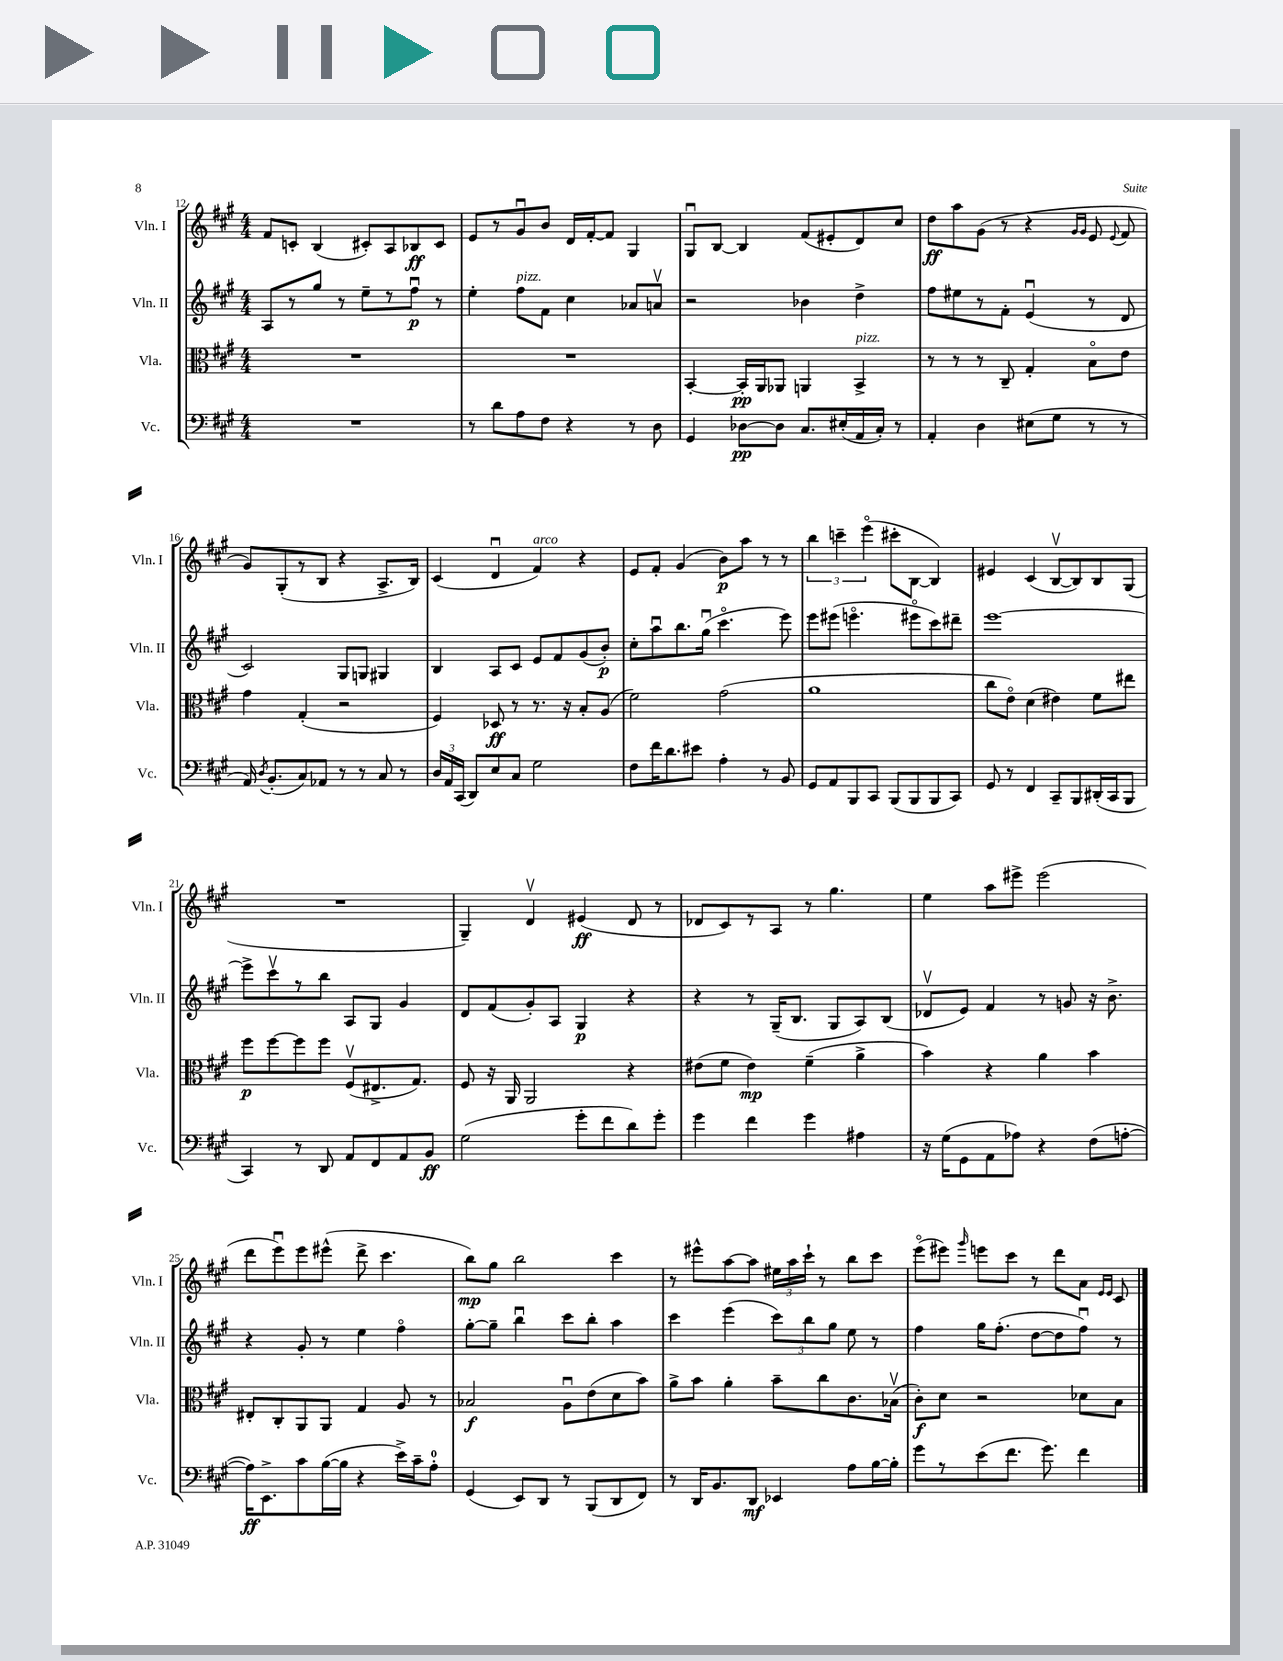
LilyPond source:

<<
\new StaffGroup <<
\new Staff = "s0" \with { instrumentName = "Vln. I" shortInstrumentName = "Vln. I" } {
    \clef treble \key a \major \numericTimeSignature \time 4/4
    \autoBeamOff fis'8[ c'8]-. b4( cis'8[-.) a8 bes8\ff cis'8] |
    e'8[ r8 gis'8\downbow b'8] d'16[ fis'16~-. fis'8] gis4 |
    gis8[\downbow b8]~ b4 fis'8[( eis'8-. d'8) cis''8] |
    d''8[\ff a''8 gis'8]( r8 r4 \grace { gis'16[ gis'16] } e'8 \appoggiatura { e'8 } fis'8 |
    gis'8[) gis8-.( r8 b8] r4 a8.[-> b16]) |
    cis'4( d'4\downbow fis'4^\markup { \italic "arco" }) r4 |
    e'8[ fis'8]-. gis'4( b'8[\p) a''8] r8 r8 |
    \tuplet 3/2 { b''4 c'''4-- e'''4\flageolet( } cis'''8[-. b8]~ b4) |
    eis'4 cis'4( b8[~\upbow b8) b8 gis8]( |
    R1 |
    gis4--) d'4\upbow eis'4\ff( d'8 r8 |
    des'8[ cis'8) r8 a8] r8 gis''4. |
    e''4 a''8[ eis'''8]-> eis'''2( |
    d'''8[ e'''8\downbow) e'''8 eis'''8]-^( d'''8-> cis'''4. |
    b''8[\mp) gis''8] b''2 cis'''4 |
    r8 eis'''8[-^ a''8~ a''8] \tuplet 3/2 { eis''16[ a''16 cis'''16]-! } r8 b''8[ cis'''8] |
    e'''8[\flageolet( eis'''8]) \grace { gis'''16 } e'''8[ cis'''8] r8 d'''8[ a'8] \grace { e'16[ e'16] } cis'8 \bar "|." |
}
\new Staff = "s1" \with { instrumentName = "Vln. II" shortInstrumentName = "Vln. II" } {
    \clef treble \key a \major \numericTimeSignature \time 4/4
    \autoBeamOff a8[ r8 gis''8] r8 e''8[-- r8 fis''8]\downbow\p r8 |
    e''4-. fis''8[^\markup { \italic "pizz." } fis'8] cis''4 aes'8[ a'8]\upbow |
    r2 bes'4 d''4-> |
    fis''8[ eis''8 r8 fis'8]-. e'4\downbow( r8 d'8 |
    cis'2) gis8[ g8] gis4 |
    b4 a8[ cis'8] e'8[ fis'8 gis'8( b'8]-.\p) |
    cis''8[-. a''8\downbow b''8. gis''16]\downbow( cis'''4.\flageolet e'''8) |
    e'''8[ eis'''8]( e'''4.\flageolet eis'''8[\flageolet cis'''8) dis'''8]-- |
    e'''1~ |
    e'''8[-> cis'''8\upbow r8 b''8] a8[ gis8] gis'4 |
    d'8[ fis'8( gis'8-.) a8] gis4\p r4 |
    r4 r8 gis16[--( b8.] gis8[ a8) b8]( |
    des'8[\upbow e'8]) fis'4 r8 g'8 r16 b'8.-> |
    r4 gis'8-. r8 e''4 fis''4\flageolet |
    gis''8[~-. gis''8]-- b''4\downbow cis'''8[ b''8]-. a''4 |
    cis'''4 e'''4( \tuplet 3/2 { cis'''8[) b''8 gis''8] } e''8 r8 |
    fis''4 gis''16[ fis''8.]-.( d''8[~ d''8 fis''8]\downbow) r8 \bar "|." |
}
\new Staff = "s2" \with { instrumentName = "Vla." shortInstrumentName = "Vla." } {
    \clef alto \key a \major \numericTimeSignature \time 4/4
    \autoBeamOff R1 |
    R1 |
    b,4~-. b,16[-.\pp a,16 aes,8] a,4 b,4->^\markup { \italic "pizz." } |
    r8 r8 r8 cis8-- gis4-. b8[\flageolet e'8] |
    gis'4 gis4-.( r2 |
    fis4) des8\ff r8 r8. r16 b8[-. a8]( |
    fis'2) gis'2( |
    a'1 |
    cis''8[ e'8]\flageolet) d'4( eis'4) fis'8[ eis''8] |
    fis''8[\p fis''8~ fis''8 fis''8] fis8[\upbow( eis8.-> gis8.]) |
    fis8 r16 a,16 a,2 r4 |
    eis'8[( fis'8] eis'4\mp) fis'4--( a'4-> |
    b'4) r4 a'4 b'4 |
    eis8[-. cis8-. a,8 a,8] gis4 a8 r8 |
    bes2\f a8[\downbow e'8( d'8 b'8]) |
    a'8[-> b'8] a'4-. b'8[-- cis''8 cis'8. bes16]\upbow( |
    cis'8[-.\f) d'8] r2 des'8[ b8] \bar "|." |
}
\new Staff = "s3" \with { instrumentName = "Vc." shortInstrumentName = "Vc." } {
    \clef bass \key a \major \numericTimeSignature \time 4/4
    \autoBeamOff R1 |
    r8 d'8[ a8 fis8] r4 r8 d8 |
    gis,4 des8[~\pp des8] cis8.[ eis16-.( a,16 cis16]-.) r8 |
    a,4-. d4 eis8[( gis8] r8 r8 |
    a,16) \acciaccatura { d8 } b,8.[-.( cis8) aes,8] r8 r8 cis8 r8 |
    \tuplet 3/2 { d16[ a,16 cis,16]( } d,8[) e8 cis8] gis2 |
    fis8[ fis'16 d'8. eis'8] a4-. r8 b,8 |
    gis,8[ a,8 b,,8 cis,8] b,,8[( b,,8 b,,8 cis,8]) |
    gis,8 r8 fis,4 cis,8[-- b,,8 dis,16-.( cis,16 b,,8] |
    cis,4) r8 d,8 a,8[ fis,8 a,8 b,8]\ff |
    gis2( gis'8[-. fis'8 d'8) gis'8]-. |
    gis'4 fis'4 gis'4 ais4 |
    r16 gis16[( gis,8 a,8 aes8]) r4 fis8[( a8]~-. |
    a16[\ff) e,8.-> cis'8 b16~( b16] r4 e'16[->) cis'16-- a8]-0-. |
    gis,4( e,8[) d,8] r8 b,,8[( d,8 fis,8]) |
    r8 d,16[ b,8. d,8]\mf ees,4 a8[ b16~ b16]-. |
    gis'8[ r8 e'8( fis'8.] gis'8.) fis'4 \bar "|." |
}
>>
>>
\layout { \context { \Score currentBarNumber = #12 } }
